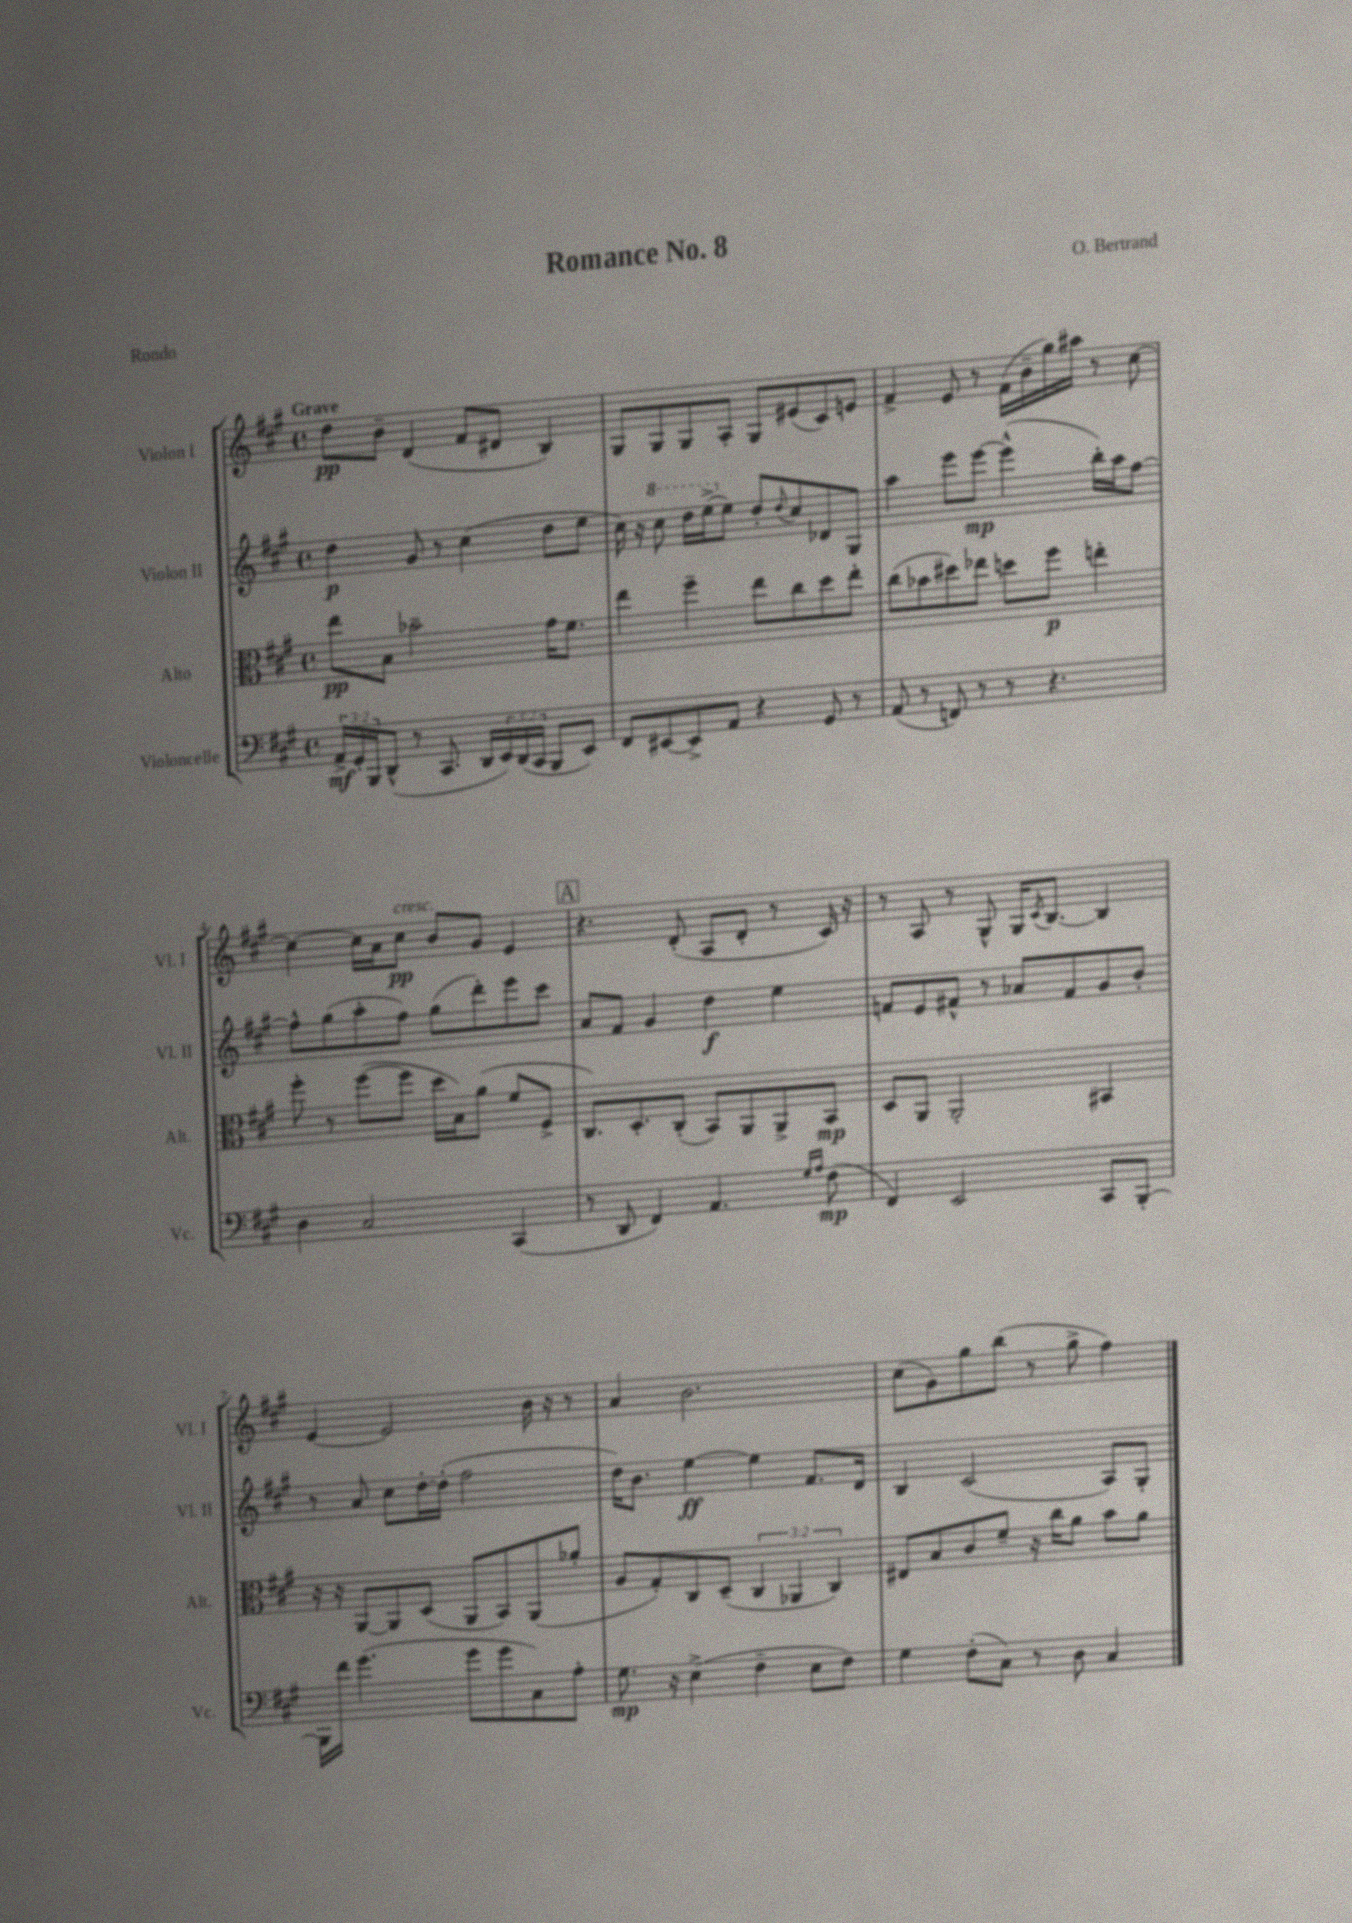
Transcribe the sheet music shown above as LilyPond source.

\header { title = "Romance No. 8" composer = "O. Bertrand" piece = "Rondo" }
<<
\new StaffGroup <<
\new Staff = "s0" \with { instrumentName = "Violon I" shortInstrumentName = "Vl. I" } {
    \clef treble \key a \major \defaultTimeSignature \time 4/4 \tempo "Grave"
    d''8\pp b'8-- d'4( fis'8 dis'8 b4) |
    gis8 gis8 gis8 a8-. gis8 eis'8( cis'8) e'8 |
    fis'4-> e'8 r8 fis'16( b'16-- gis''16) ais''16 r8 cis''8~ |
    cis''4~ cis''16 a'16 cis''8\pp^\markup { \italic "cresc." } b'8 gis'8 e'4 |
    \mark \markup { \box "A" } r4. d'8-.( a8 d'8-. r8 cis'16) r16 |
    r8 a8 r8 gis8-^ gis16 \acciaccatura { cis'8 } b8.~ b4 |
    e'4~ e'2 b'16 r16 r8 |
    a'4 b'2. |
    cis''8( gis'8) gis''8 b''8( r8 gis''8-> fis''4) \bar "|." |
}
\new Staff = "s1" \with { instrumentName = "Violon II" shortInstrumentName = "Vl. II" } {
    \clef treble \key a \major \defaultTimeSignature \time 4/4
    d''4\p gis'8 r8 cis''4( d''8 e''8 |
    cis''16) r16 \ottava #1 cis'''8 d'''16 e'''16->( \ottava #0 e''8) d''8-. \appoggiatura { d''8 } cis''8 des'8 gis8 |
    a''4 e'''8 e'''8~\mp e'''4-^( b''16-.) a''16 fis''8~ |
    fis''8-^ gis''8( a''8-. fis''8) gis''8( d'''8-.) e'''8 cis'''8 |
    \mark \markup { \box "A" } a'8 fis'8 gis'4 d''4\f e''4 |
    f'8 e'8 fis'8-^ r8 aes'8 fis'8 gis'8 b'8-. |
    r8 a'8 cis''8 d''16~-. d''16-.( fis''2 |
    d''16) b'8. e''4~\ff e''4 fis'8. d'16 |
    b4 cis'2( a8) gis8-. \bar "|." |
}
\new Staff = "s2" \with { instrumentName = "Alto" shortInstrumentName = "Alt." } {
    \clef alto \key a \major \defaultTimeSignature \time 4/4 \override Staff.TupletNumber.text = #tuplet-number::calc-fraction-text
    e''8\pp b8 bes'2-- gis'16 fis'8. |
    e''4 fis''4-- e''8 cis''8 d''8 e''8-. |
    cis''8( bes'8 dis''8) ees''8 d''8 fis''8\p e''4-. |
    fis''8-. r8 fis''8~( fis''8 d''16 b16) a'8( fis'8 fis8-> |
    \mark \markup { \box "A" } cis8.) d8.-. cis8-.( b,8) a,8 a,8-> b,8\mp |
    d8 a,8 a,2-. bis,4 |
    r16 r16 a,8~ a,8 d8( a,8 b,8) a,8( aes'8-. |
    a8 gis8-.) cis8 d8--( \tuplet 3/2 { cis4 aes,4 cis4) } |
    eis8 b8 cis'8 fis'8-- r16 cis''16 a'8 b'8 a'8 \bar "|." |
}
\new Staff = "s3" \with { instrumentName = "Violoncelle" shortInstrumentName = "Vc." } {
    \clef bass \key a \major \defaultTimeSignature \time 4/4 \override Staff.TupletNumber.text = #tuplet-number::calc-fraction-text
    \tuplet 3/2 { a,16->\mf gis,16-. b,,16 } d,8-^( r8 cis,8. d,16 \tuplet 3/2 { e,16) d,16( cis,16 } b,,8 e,8) |
    fis,8 eis,8~ eis,8-> a,8 r4 gis,8 r8 |
    a,8( r8 f,8) r8 r8 r4. |
    d4 cis2 cis,4( |
    \mark \markup { \box "A" } r8 d,8 fis,4) a,4. \grace { gis16 a16 } fis8\mp( |
    fis,4) e,2 cis,8 b,,8~-. |
    b,,16 fis'16 gis'4.( gis'8 gis'8 cis8) a8-. |
    gis8.\mp r16 e4->( fis4-- e8 fis8) |
    gis4 fis8-.( cis8) r8 d8 cis4 \bar "|." |
}
>>
>>
